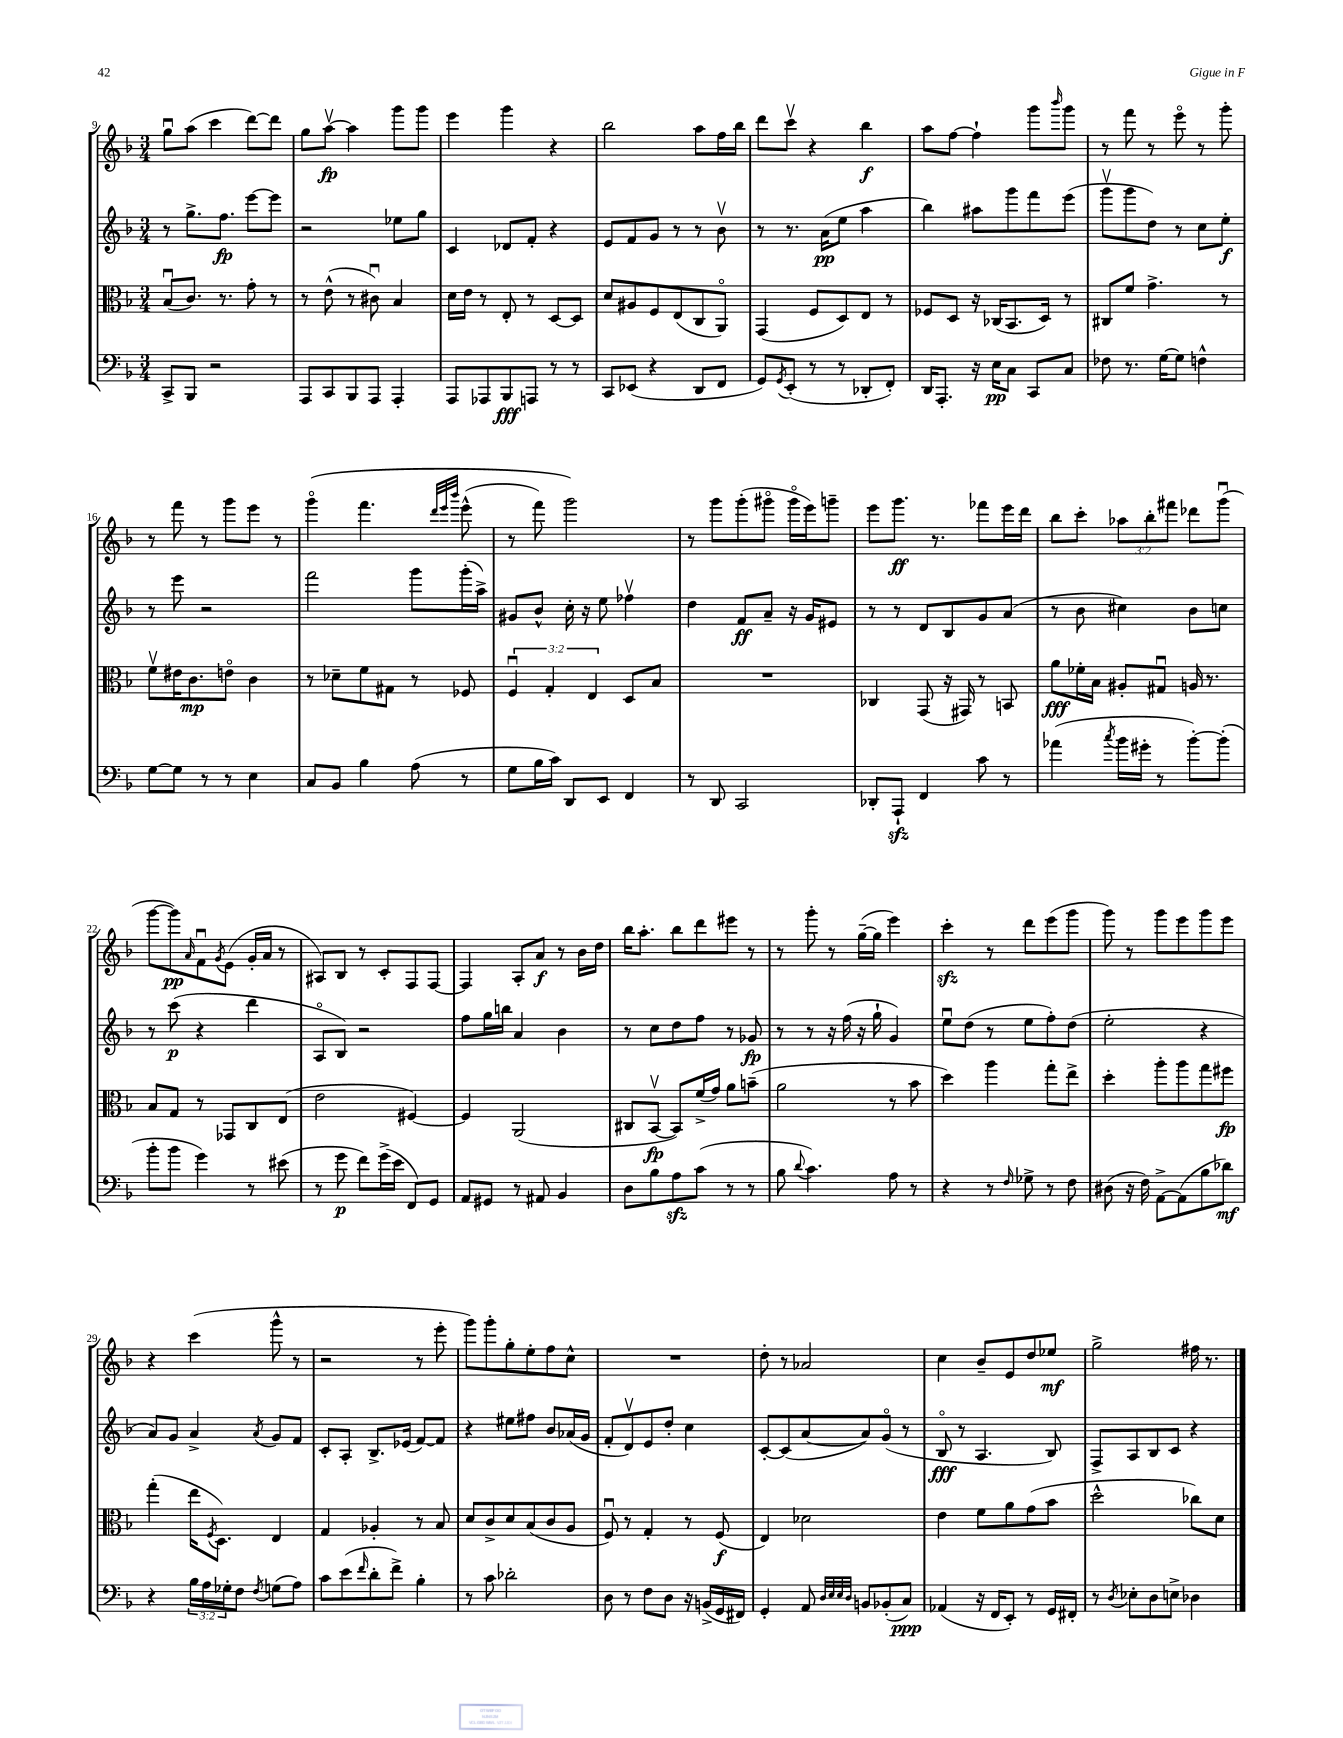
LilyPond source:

<<
\new StaffGroup <<
\new Staff = "s0" {
    \clef treble \key f \major \numericTimeSignature \time 3/4 \override Staff.TupletNumber.text = #tuplet-number::calc-fraction-text
    g''8\downbow a''8( c'''4 d'''8~) d'''8 |
    g''8 a''8~\upbow\fp a''4 g'''8 g'''8 |
    e'''4 g'''4 r4 |
    bes''2 a''8 f''16 bes''16 |
    d'''8 c'''8\upbow r4 bes''4\f |
    a''8 f''8~ f''4-! g'''8 \grace { bes'''16 } g'''8 |
    r8 f'''8 r8 e'''8\flageolet r8 g'''8-. |
    r8 f'''8 r8 g'''8 e'''8 r8 |
    g'''4\flageolet\( f'''4. \grace { d'''32 e'''32 bes'''32 } e'''8-^( |
    r8 f'''8) g'''2\) |
    r8 g'''8 g'''8-.( gis'''8\flageolet gis'''16\flageolet e'''16) g'''8-- |
    e'''8 g'''8.\ff r8. fes'''8 e'''16 d'''16 |
    bes''8 c'''8-. \tuplet 3/2 { aes''8 bes''8-. fis'''8 } des'''8 g'''8\downbow( |
    g'''8~ g'''8\pp) \grace { a'16 } f'8\downbow \acciaccatura { g'8 } e'8( g'16-. a'16 r8 |
    ais8) bes8 r8 c'8-. f8 f8~ |
    f4 a8-. a'8\f r8 bes'16 d''16 |
    bes''16 a''8.-. bes''8 d'''8 eis'''8 r8 |
    r8 g'''8-. r8 g''16~--( g''16 e'''4) |
    c'''4-.\sfz r8 d'''8 e'''8( g'''8 |
    g'''8) r8 g'''8 e'''8 g'''8 e'''8 |
    r4 c'''4( g'''8-^ r8 |
    r2 r8 e'''8-. |
    g'''8) g'''8-. g''8-. e''8-. f''8 c''8-^ |
    R2. |
    d''8-. r8 aes'2 |
    c''4 bes'8-- e'8 d''8 ees''8\mf |
    g''2-> fis''16 r8. \bar "|." |
}
\new Staff = "s1" {
    \clef treble \key f \major \numericTimeSignature \time 3/4
    r8 g''8.-> f''8.\fp e'''8~ e'''8 |
    r2 ees''8 g''8 |
    c'4 des'8 f'8-. r4 |
    e'8 f'8 g'8 r8 r8 bes'8\upbow |
    r8 r8. a'16\pp( e''8 a''4 |
    bes''4) ais''8 g'''8 f'''8 e'''8( |
    g'''8\upbow g'''8 d''8) r8 c''8 e''8-.\f |
    r8 e'''8 r2 |
    f'''2 g'''8 g'''16-.( a''16->) |
    gis'8 bes'8-^ c''16-. r16 e''8 fes''4\upbow |
    d''4 f'8\ff a'8-- r16 g'16 eis'8 |
    r8 r8 d'8 bes8 g'8 a'8( |
    r8 bes'8 cis''4) bes'8 c''8 |
    r8 c'''8\p( r4 d'''4 |
    a8\flageolet bes8) r2 |
    f''8 g''16 b''16 a'4 bes'4 |
    r8 c''8 d''8 f''8 r8 ges'8\fp |
    r8 r8 r16 f''16( r16 g''16-! g'4) |
    e''8\downbow d''8( r8 e''8 f''8-.) d''8( |
    e''2-. r4 |
    a'8) g'8 a'4-> \acciaccatura { a'8 } g'8 f'8 |
    c'8-. a8-. bes8.-> ees'16( f'8~) f'8 |
    r4 eis''8 fis''8 bes'8 aes'16( g'16 |
    f'8-. d'8\upbow) e'8 d''8-. c''4 |
    c'8~-. c'8( a'8~ a'8) g'8\flageolet( r8 |
    bes8\flageolet\fff r8 a4. bes8) |
    f8-> a8 bes8 c'8 r4 \bar "|." |
}
\new Staff = "s2" {
    \clef alto \key f \major \numericTimeSignature \time 3/4 \override Staff.TupletNumber.text = #tuplet-number::calc-fraction-text
    bes8\downbow( c'8.) r8. g'8-. r8 |
    r8 e'8-^( r8 cis'8\downbow) bes4 |
    d'16 e'16 r8 e8-. r8 d8~ d8 |
    d'8 ais8 f8 e8( c8 a,8\flageolet) |
    g,4( f8 d8) e8 r8 |
    fes8 d8 r16 ces16( bes,8. d16) r8 |
    cis8 f'8 g'4.-> r8 |
    f'8\upbow eis'16 c'8.\mp e'8\flageolet c'4 |
    r8 des'8-- f'8 gis8 r8 fes8 |
    \tuplet 3/2 { f4\downbow g4-. e4 } d8 bes8 |
    R2. |
    ces4 g,8( r16 gis,16) r8 b,8 |
    a'8\fff fes'16-. bes16 ais8-. gis8\downbow a16 r8. |
    bes8 g8 r8 ges,8 c8 e8( |
    e'2 fis4~) |
    fis4 a,2( |
    cis8 bes,8~\upbow\fp bes,8) f'16->( g'16) a'8 b'8--( |
    a'2 r8 bes'8 |
    d''4) a''4 g''8-. e''8-> |
    d''4-. a''8-. a''8 g''8 fis''8\fp |
    g''4-.( e''16 \acciaccatura { f8 } d8.) e4 |
    g4 aes4-. r8 bes8 |
    d'8 c'8-> d'8 bes8( c'8 a8 |
    f8\downbow) r8 g4-. r8 f8\f( |
    e4) des'2 |
    e'4 f'8 a'8 g'8( bes'8 |
    d''2-^ ces''8) d'8 \bar "|." |
}
\new Staff = "s3" {
    \clef bass \key f \major \numericTimeSignature \time 3/4 \override Staff.TupletNumber.text = #tuplet-number::calc-fraction-text
    c,8-> bes,,8 r2 |
    a,,8 c,8 bes,,8 a,,8 a,,4-. |
    a,,8 aes,,8 bes,,8\fff a,,8 r8 r8 |
    c,8 ees,8( r4 d,8 f,8 |
    g,8) \acciaccatura { g,8 } e,8-.( r8 r8 des,8-. f,8-.) |
    d,16 a,,8.-. r16 e16\pp c8 c,8 c8 |
    fes8 r8. g16~ g8 f4-^ |
    g8~ g8 r8 r8 e4 |
    c8 bes,8 bes4 a8( r8 |
    g8 bes16 c'16) d,8 e,8 f,4 |
    r8 d,8 c,2 |
    des,8-. a,,8-!\sfz f,4 c'8 r8 |
    aes'4( \acciaccatura { c''8 } bes'16 gis'16-. r8 bes'8~-.) bes'8-.( |
    bes'8-. bes'8 g'4) r8 eis'8( |
    r8 g'8\p f'8) g'16->( e'16 f,8) g,8 |
    a,8 gis,8 r8 ais,8 bes,4 |
    d8 bes8 a8\sfz c'8( r8 r8 |
    bes8 \appoggiatura { d'8 } c'4.) a8 r8 |
    r4 r8 \grace { f16 } ges8-> r8 f8 |
    dis8( r16 f16) a,8~-> a,8( bes8 des'8\mf) |
    r4 \tuplet 3/2 { bes16 a16 ges16-. } f8 \acciaccatura { f8 } g8( a8) |
    c'8 e'8( \grace { f'16 } d'8-. f'8->) bes4-. |
    r8 c'8 des'2-. |
    d8 r8 f8 d8 r16 b,16->( g,16 fis,16) |
    g,4-. a,8 \grace { d32 e32 e32 d32 } b,8 bes,8-.( c8\ppp) |
    aes,4( r16 f,16 e,8-.) r8 g,16 fis,16-. |
    r8 \acciaccatura { d8 } ees8-. d8 e8-> des4 \bar "|." |
}
>>
>>
\layout { \context { \Score currentBarNumber = #9 } }
